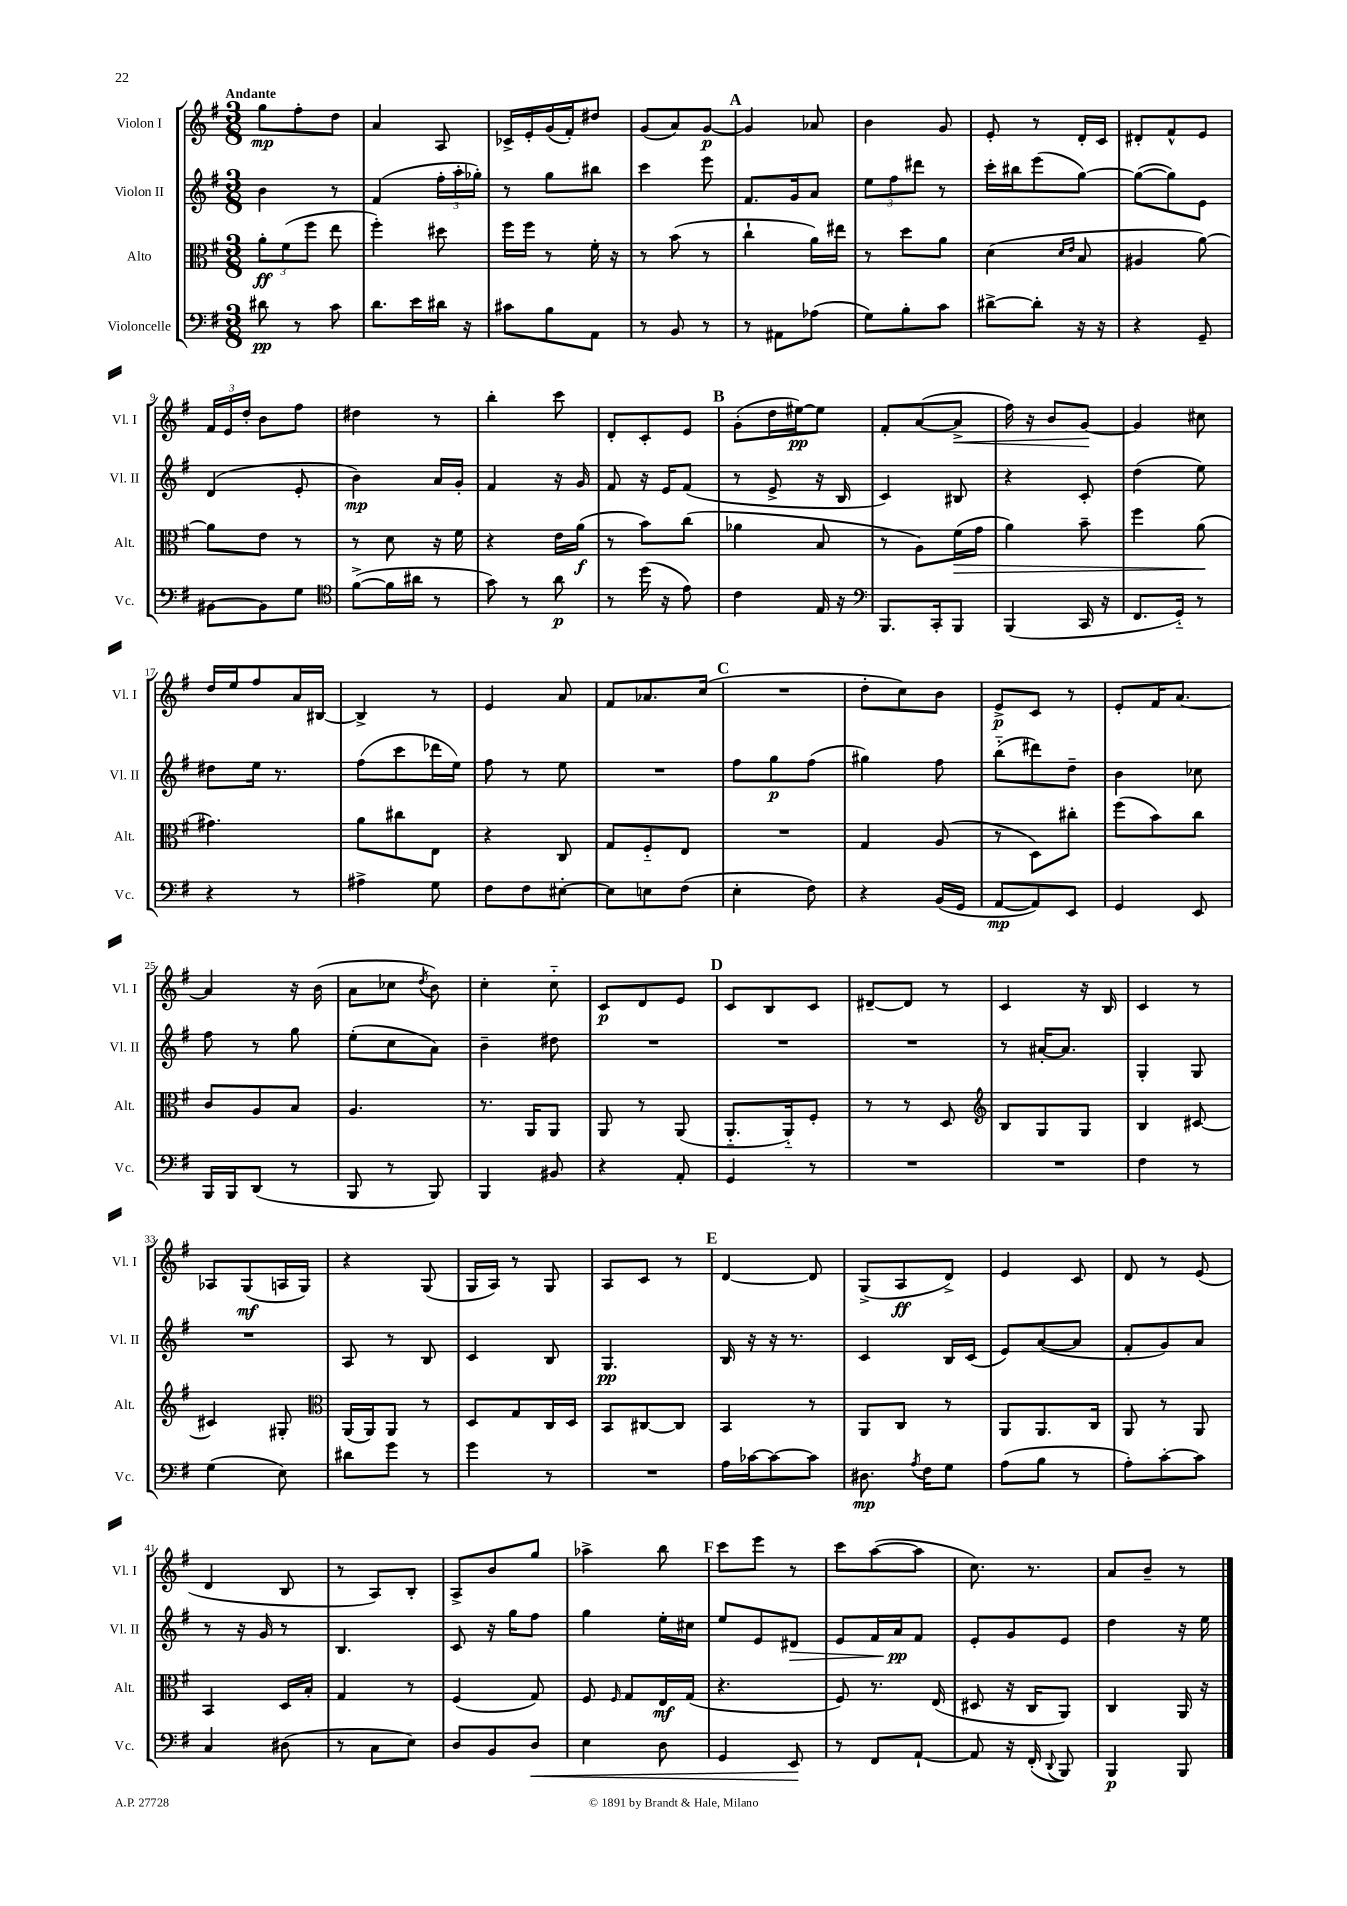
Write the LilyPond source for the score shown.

<<
\new StaffGroup <<
\new Staff = "s0" \with { instrumentName = "Violon I" shortInstrumentName = "Vl. I" } {
    \clef treble \key g \major \numericTimeSignature \time 3/8 \tempo "Andante"
    \autoBeamOff g''8[\mp fis''8-. d''8] |
    a'4 a8 |
    ces'16[-> e'16-. g'16( fis'16-.) dis''8] |
    g'8[( a'8) g'8]~\p |
    \mark \markup { \bold "A" } g'4 aes'8 |
    b'4 g'8 |
    e'8-. r8 d'16[-. c'16] |
    dis'8[-. fis'8-^ e'8] |
    \tuplet 3/2 { fis'16[ e'16 d''16]-. } b'8[ fis''8] |
    dis''4 r8 |
    b''4-. c'''8 |
    d'8[-. c'8-. e'8] |
    \mark \markup { \bold "B" } g'8[-.( d''16 eis''16~\pp) eis''8] |
    fis'8[-. a'8~( a'8]->\< |
    fis''16) r16 b'8[ g'8]~\! |
    g'4 cis''8 |
    d''16[ e''16 fis''8 a'16 bis16]~ |
    bis4-> r8 |
    e'4 a'8 |
    fis'8[ aes'8. c''16]( |
    \mark \markup { \bold "C" } R4. |
    d''8[-. c''8) b'8] |
    e'8[->\p c'8] r8 |
    e'8[-. fis'16 a'8.]~ |
    a'4 r16 b'16( |
    a'8[ ces''8] \acciaccatura { d''8 } b'8) |
    c''4-. c''8-_ |
    c'8[\p d'8 e'8] |
    \mark \markup { \bold "D" } c'8[ b8 c'8] |
    dis'8[~-- dis'8] r8 |
    c'4 r16 b16 |
    c'4 r8 |
    aes8[ g8\mf( a16 g16]) |
    r4 g8( |
    g16[ a16]) r8 g8 |
    a8[ c'8] r8 |
    \mark \markup { \bold "E" } d'4~ d'8 |
    g8[->( a8\ff d'8]->) |
    e'4 c'8 |
    d'8 r8 e'8( |
    d'4 b8 |
    r8 a8[) b8]-. |
    a8[-> b'8 g''8] |
    aes''4-> b''8 |
    \mark \markup { \bold "F" } c'''8[ e'''8] r8 |
    c'''8[ a''8~( a''8] |
    c''8.) r8. |
    a'8[ b'8]-- r8 \bar "|." |
}
\new Staff = "s1" \with { instrumentName = "Violon II" shortInstrumentName = "Vl. II" } {
    \clef treble \key g \major \numericTimeSignature \time 3/8
    \autoBeamOff b'4 r8 |
    fis'4( \tuplet 3/2 { fis''16[-. a''16-. ges''16]-.) } |
    r8 g''8[ bis''8] |
    c'''4 e'''8 |
    \mark \markup { \bold "A" } fis'8.[ g'16 a'8] |
    \tuplet 3/2 { e''8[ fis''8 dis'''8] } r8 |
    c'''16[-. bis''16 e'''8( g''8]~) |
    g''8[~( g''8) e'8] |
    d'4( e'8-. |
    b'4\mp) a'16[ g'16]-. |
    fis'4 r16 g'16 |
    fis'8 r16 e'16[ fis'8]( |
    \mark \markup { \bold "B" } r8 e'8-> r16 b16 |
    c'4) bis8 |
    r4 c'8-. |
    d''4( e''8) |
    dis''8[ e''16] r8. |
    fis''8[( c'''8 des'''16 e''16]) |
    fis''8 r8 e''8 |
    R4. |
    \mark \markup { \bold "C" } fis''8[ g''8\p fis''8]( |
    gis''4) fis''8 |
    b''8[-_( dis'''8) d''8]-- |
    b'4 ces''8 |
    fis''8 r8 g''8 |
    e''8[-.( c''8 a'8]) |
    b'4-- dis''8 |
    R4. |
    \mark \markup { \bold "D" } R4. |
    R4. |
    r8 ais'16[~-. ais'8.] |
    g4-. g8 |
    R4. |
    a8 r8 b8 |
    c'4 b8 |
    g4.\pp |
    \mark \markup { \bold "E" } b16 r16 r16 r8. |
    c'4 b16[ c'16]( |
    e'8[) a'8~( a'8] |
    fis'8[-. g'8) a'8] |
    r8 r16 g'16 r8 |
    b4. |
    c'8 r16 g''16[ fis''8] |
    g''4 e''16[-. cis''16] |
    \mark \markup { \bold "F" } e''8[ e'8 dis'8]\> |
    e'8[ fis'16 a'16\pp\! fis'8] |
    e'8[-. g'8 e'8] |
    d''4 r16 e''16 \bar "|." |
}
\new Staff = "s2" \with { instrumentName = "Alto" shortInstrumentName = "Alt." } {
    \clef alto \key g \major \numericTimeSignature \time 3/8
    \autoBeamOff \tuplet 3/2 { a'8[-.\ff fis'8( fis''8] } e''8 |
    fis''4-.) dis''8 |
    fis''16[ fis''16] r8 fis'16-. r16 |
    r8 b'8( r8 |
    \mark \markup { \bold "A" } c''4-! a'16[) eis''16] |
    r8 d''8[ a'8] |
    d'4( \grace { d'16[ e'16] } b8 |
    ais4 a'8~) |
    a'8[ e'8] r8 |
    r8 d'8 r16 fis'16 |
    r4 e'16[ a'16]\f( |
    r8 b'8[) c''8]( |
    \mark \markup { \bold "B" } aes'4 b8 |
    r8 a8[) fis'16\>( g'16] |
    a'4) b'8-- |
    fis''4 a'8\!( |
    gis'4.) |
    a'8[ cis''8 e8] |
    r4 c8 |
    g8[ fis8-_ e8] |
    \mark \markup { \bold "C" } R4. |
    g4 a8( |
    r8 d8[) cis''8]-. |
    fis''8[( b'8) c''8] |
    c'8[ a8 b8] |
    a4. |
    r8. a,16[ a,8] |
    a,8 r8 a,8( |
    \mark \markup { \bold "D" } a,8.[-_ a,16-_) fis8]-. |
    r8 r8 d8 |
    \clef treble b8[ g8 g8] |
    b4 cis'8~ |
    cis'4 gis8-. |
    \clef alto a,16[( a,16) a,8] r8 |
    d8[ g8 c16 d16] |
    b,8[ cis8~ cis8] |
    \mark \markup { \bold "E" } b,4 r8 |
    a,8[ c8] r8 |
    a,8[ a,8. c16] |
    a,8 r8 a,8 |
    b,4 d16[ b16]-. |
    g4 r8 |
    fis4( g8) |
    fis8 \grace { fis16 } g8[ e16\mf g16]( |
    \mark \markup { \bold "F" } r4. |
    fis8) r8. e16( |
    dis8 r16 c16[ a,8]) |
    c4 a,16 r16 \bar "|." |
}
\new Staff = "s3" \with { instrumentName = "Violoncelle" shortInstrumentName = "Vc." } {
    \clef bass \key g \major \numericTimeSignature \time 3/8
    \autoBeamOff dis'8\pp r8 c'8 |
    d'8.[ e'16 dis'16] r16 |
    cis'8[ b8 a,8] |
    r8 b,8 r8 |
    \mark \markup { \bold "A" } r8 ais,8[ aes8]( |
    g8[) b8-. c'8] |
    dis'8[~-> dis'8]-. r16 r16 |
    r4 g,8-- |
    bis,8[~ bis,8 g8] |
    \clef tenor fis'8[~->( fis'16 ais'16] r8 |
    g'8) r8 a'8\p |
    r8 d''16( r16 e'8) |
    \mark \markup { \bold "B" } c'4 e16 r16 |
    \clef bass b,,8.[ c,16-. b,,8] |
    b,,4( c,16 r16 |
    fis,8.[ g,16]-_) r8 |
    r4 r8 |
    ais4-> g8 |
    fis8[ fis8 eis8]~-. |
    eis8[ e8 fis8]( |
    \mark \markup { \bold "C" } e4-. fis8) |
    r4 b,16[( g,16] |
    a,8[~\mp a,8) e,8] |
    g,4 e,8 |
    b,,16[ b,,16 d,8]( r8 |
    b,,8 r8 b,,8) |
    b,,4 bis,8 |
    r4 a,8-. |
    \mark \markup { \bold "D" } g,4 r8 |
    R4. |
    R4. |
    fis4 r8 |
    g4( e8) |
    dis'8[ g'8] r8 |
    g'4 r8 |
    R4. |
    \mark \markup { \bold "E" } a16[ ces'16~ ces'8~ ces'8] |
    dis8.\mp \acciaccatura { a8 } fis16[ g8] |
    a8[( b8] r8 |
    a8[-.) c'8~-. c'8] |
    c4 dis8( |
    r8 c8[ e8]) |
    d8[ b,8 d8]\< |
    e4 d8 |
    \mark \markup { \bold "F" } g,4 e,8\! |
    r8 fis,8[ a,8]~-! |
    a,8 r16 fis,16-.( \appoggiatura { d,8 } b,,8) |
    b,,4\p b,,8 \bar "|." |
}
>>
>>
